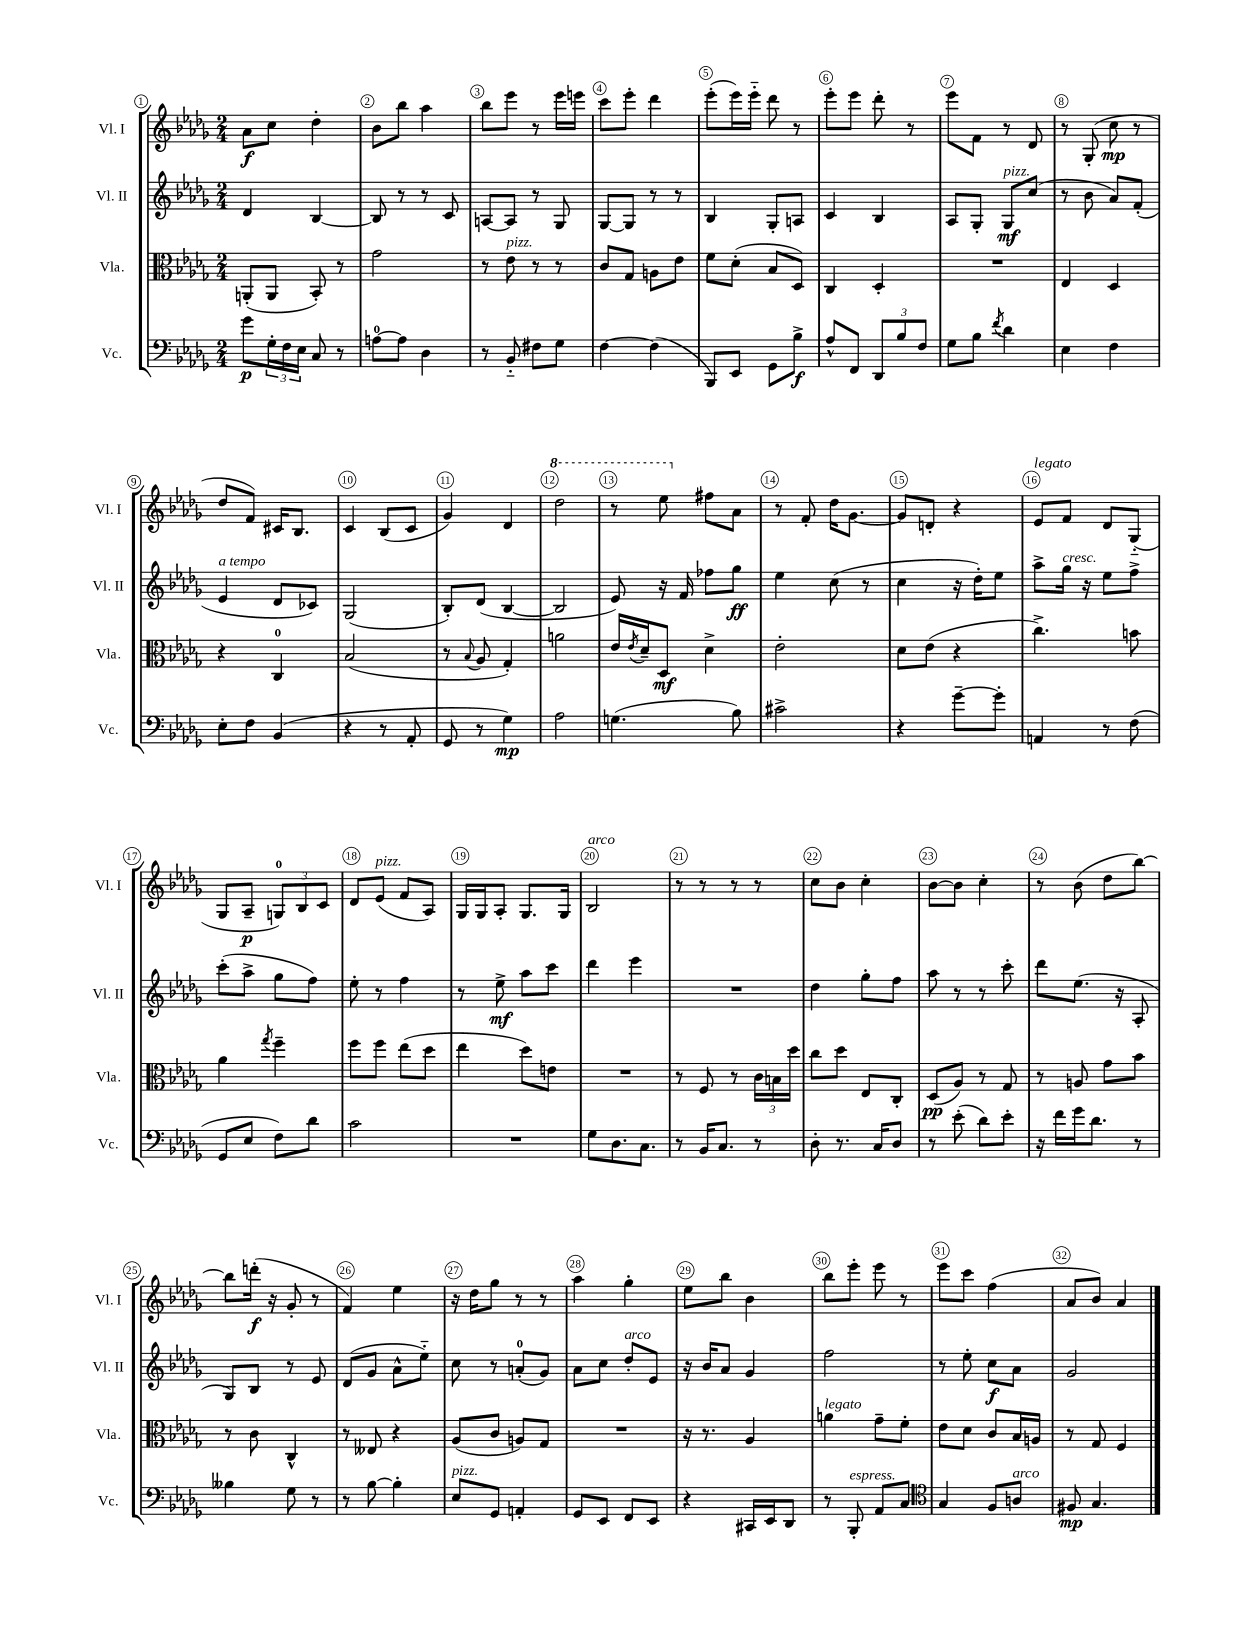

**kern	**kern	**kern	**kern
*staff4	*staff3	*staff2	*staff1
*clefF4	*clefC3	*clefG2	*clefG2
*k[b-e-a-d-g-]	*k[b-e-a-d-g-]	*k[b-e-a-d-g-]	*k[b-e-a-d-g-]
*M2/4	*M2/4	*M2/4	*M2/4
8g-\L	(8AA'/L	4d-/	8a-\L
24G-'\L	8AA/J	.	8cc\J
24F\	.	.	.
24E-\JJ	.	.	.
8C/	8BB-'/)	[4B-/	4dd-'\
8r	8r	.	.
=	=	=	=
[8A\L	2g-\	8B-/]	8b-\L
8A\]J	.	8r	8bb-\J
4D-\	.	8r	4aa-\
.	.	8c/	.
=	=	=	=
8r	8r	[8A/L	8bb-\L
8BB-'~/	8e-\	8A/]J	8eee-\J
8F#\L	8r	8r	8r
8G-\J	8r	8G-/	16eee-\LL
.	.	.	16eee\JJ
=	=	=	=
[4F\	8c/L	[8G-/L	8ccc\L
.	8G-/J	8G-/]J	8eee-'\J
(4F\]	8A\L	8r	4ddd-\
.	8e-\J	8r	.
=	=	=	=
8BBB-/L)	8f\L	4B-/	(8eee-'\L
8EE-/J	(8d-'\J	.	16eee-\L)
.	.	.	16eee-'~\JJ
8GG-\L	8B-/L	8G-'/L	8ddd-\
8B-^\J	8D-/J)	8A/J	8r
=	=	=	=
8A-^^/L	4C/	4c/	8eee-'\L
8FF/J	.	.	8eee-\J
12DD-/L	4D-'/	4B-/	8ddd-'\
12B-/	.	.	.
.	.	.	8r
12F/J	.	.	.
=	=	=	=
8G-\L	2r	8A-/L	8eee-\L
8B-\J	.	8G-'/J	8f\J
8qf/	.	.	.
4d-\	.	8G-/L	8r
.	.	(8cc/J	8d-/
=	=	=	=
4E-\	4E-/	8r	8r
.	.	8b-\	(8G-'/
4F\	4D-/	8a-/L)	8cc\
.	.	(8f'/J	8r
=	=	=	=
8E-'\L	4r	4e-/	8dd-/L
8F\J	.	.	8f/J)
(4BB-/	4C/	8d-/L	16c#/LK
.	.	.	8.B-/J
.	.	8c-/J)	.
=	=	=	=
4r	(2B-/	(2G-/	4c/
8r	.	.	(8B-/L
8AA-'/	.	.	8c/J
=	=	=	=
8GG-/	8r	8B-'/L)	4g-/)
.	8qqB-/	.	.
8r	8A-/	(8d-/J	.
4G-\)	4G-'/)	[4B-/	4d-/
=	=	=	=
2A-\	2a\	2B-/]	2ddd-\
=	=	=	=
(4.G\	16e-/LL	8e-/)	8r
.	8qe-/	.	.
.	16d-~/J	.	.
.	8D-/J	16r	8eee-\
.	.	16f/	.
.	4d-^\	8ff-\L	8ff#\L
8B-\)	.	8gg-\J	8a-\J
=	=	=	=
2c#^\	2e-'\	4ee-\	8r
.	.	.	8f'/
.	.	(8cc\	16dd-\LK
.	.	.	[8.g-\J
.	.	8r	.
=	=	=	=
4r	8d-\L	4cc\	8g-/]L
.	(8e-\J	.	8d'/J
[8g-~\L	4r	16r	4r
.	.	16dd-'\LK)	.
8g-'\]J	.	8ee-\J	.
=	=	=	=
4AA/	4.cc^\)	8aa-^\L	8e-/L
.	.	16gg-\Jk	8f/J
.	.	16r	.
8r	.	8ee-\L	8d-/L
(8F\	8b\	8ff^\J	(8G-'~/J
=	=	=	=
8GG-/L	4a-\	(8ccc'\L	8G-/L
8E-/J	.	8aa-^\J	8A-~/J
.	8qgg-/	.	.
8F\L)	4ff~\	8gg-\L	12G/L)
.	.	.	12B-/
8d-\J	.	8ff\J)	.
.	.	.	12c/J
=	=	=	=
2c\	8ff\L	8ee-'\	8d-/L
.	8ff\J	8r	(8e-/J
.	(8ee-\L	4ff\	8f/L
.	8dd-\J	.	8A-/J)
=	=	=	=
2r	4ee-\	8r	16G-/LL
.	.	.	16G-/J
.	.	8ee-^\	8A-'/J
.	8dd-\L)	8aa-\L	8.G-/L
.	8e\J	8ccc\J	.
.	.	.	16G-/Jk
=	=	=	=
8G-\L	2r	4ddd-\	2B-/
8.D-\	.	.	.
.	.	4eee-\	.
8.C\J	.	.	.
=	=	=	=
8r	8r	2r	8r
16BB-/LK	8F/	.	8r
8.C/J	.	.	.
.	8r	.	8r
8r	24c\LL	.	8r
.	24B\	.	.
.	24dd-\JJ	.	.
=	=	=	=
8D-'\	8cc\L	4dd-\	8cc\L
8.r	8dd-\J	.	8b-\J
.	8E-/L	8gg-'\L	4cc'\
16C/LK	.	.	.
8D-/J	8C'/J	8ff\J	.
=	=	=	=
8r	(8D-/L	8aa-\	[8b-\L
(8e-'\	8A-/J)	8r	8b-\]J
8d-\L)	8r	8r	4cc'\
8e-'\J	8G-/	8ccc'\	.
=	=	=	=
16r	8r	8ddd-\L	8r
16f\LL	.	.	.
16g-\J	8A/	(8.ee-\J	(8b-\
8.d-\J	.	.	.
.	8g-\L	.	8dd-\L
.	.	16r	.
8r	8b-\J	8A-'/	[8bb-\J)
=	=	=	=
4B--\	8r	8G-/L)	8bb-\]L
.	8c\	8B-/J	(16ddd'\Jk
.	.	.	16r
8G-\	4C^^/	8r	8g-'/
8r	.	8e-/	8r
=	=	=	=
8r	8r	(8d-/L	4f/)
[8B-\	8E--/	8g-/J	.
4B-'\]	4r	8a-^^\L	4ee-\
.	.	8ee-'~\J)	.
=	=	=	=
8E-/L	(8A-/L	8cc\	16r
.	.	.	16dd-\LK
8GG-/J	8c/J	8r	8gg-\J
4AA'/	8A/L)	(8a'/L	8r
.	8G-/J	8g-/J)	8r
=	=	=	=
8GG-/L	2r	8a-\L	4aa-\
8EE-/J	.	8cc\J	.
8FF/L	.	8dd-'/L	4gg-'\
8EE-/J	.	8e-/J	.
=	=	=	=
4r	16r	16r	8ee-\L
.	8.r	16b-/LK	.
.	.	8a-/J	8bb-\J
16CC#/LL	4A-/	4g-/	4b-\
16EE-/J	.	.	.
8DD-/J	.	.	.
=	=	=	=
8r	4a\	2ff\	8bb-\L
8BBB-'/	.	.	8eee-'\J
8AA-/L	8g-~\L	.	8eee-\
8C/J	8f'\J	.	8r
=	=	=	=
*clefC4	*	*	*
4G-/	8e-\L	8r	8eee-\L
.	8d-\J	8ee-'\	8ccc\J
8F/L	8c/L	8cc\L	(4ff\
8A/J	16B-/L	8a-\J	.
.	16A/JJ	.	.
=	=	=	=
8F#/	8r	2g-/	8a-/L
4.G-/	8G-/	.	8b-/J)
.	4F/	.	4a-/
==	==	==	==
*-	*-	*-	*-
